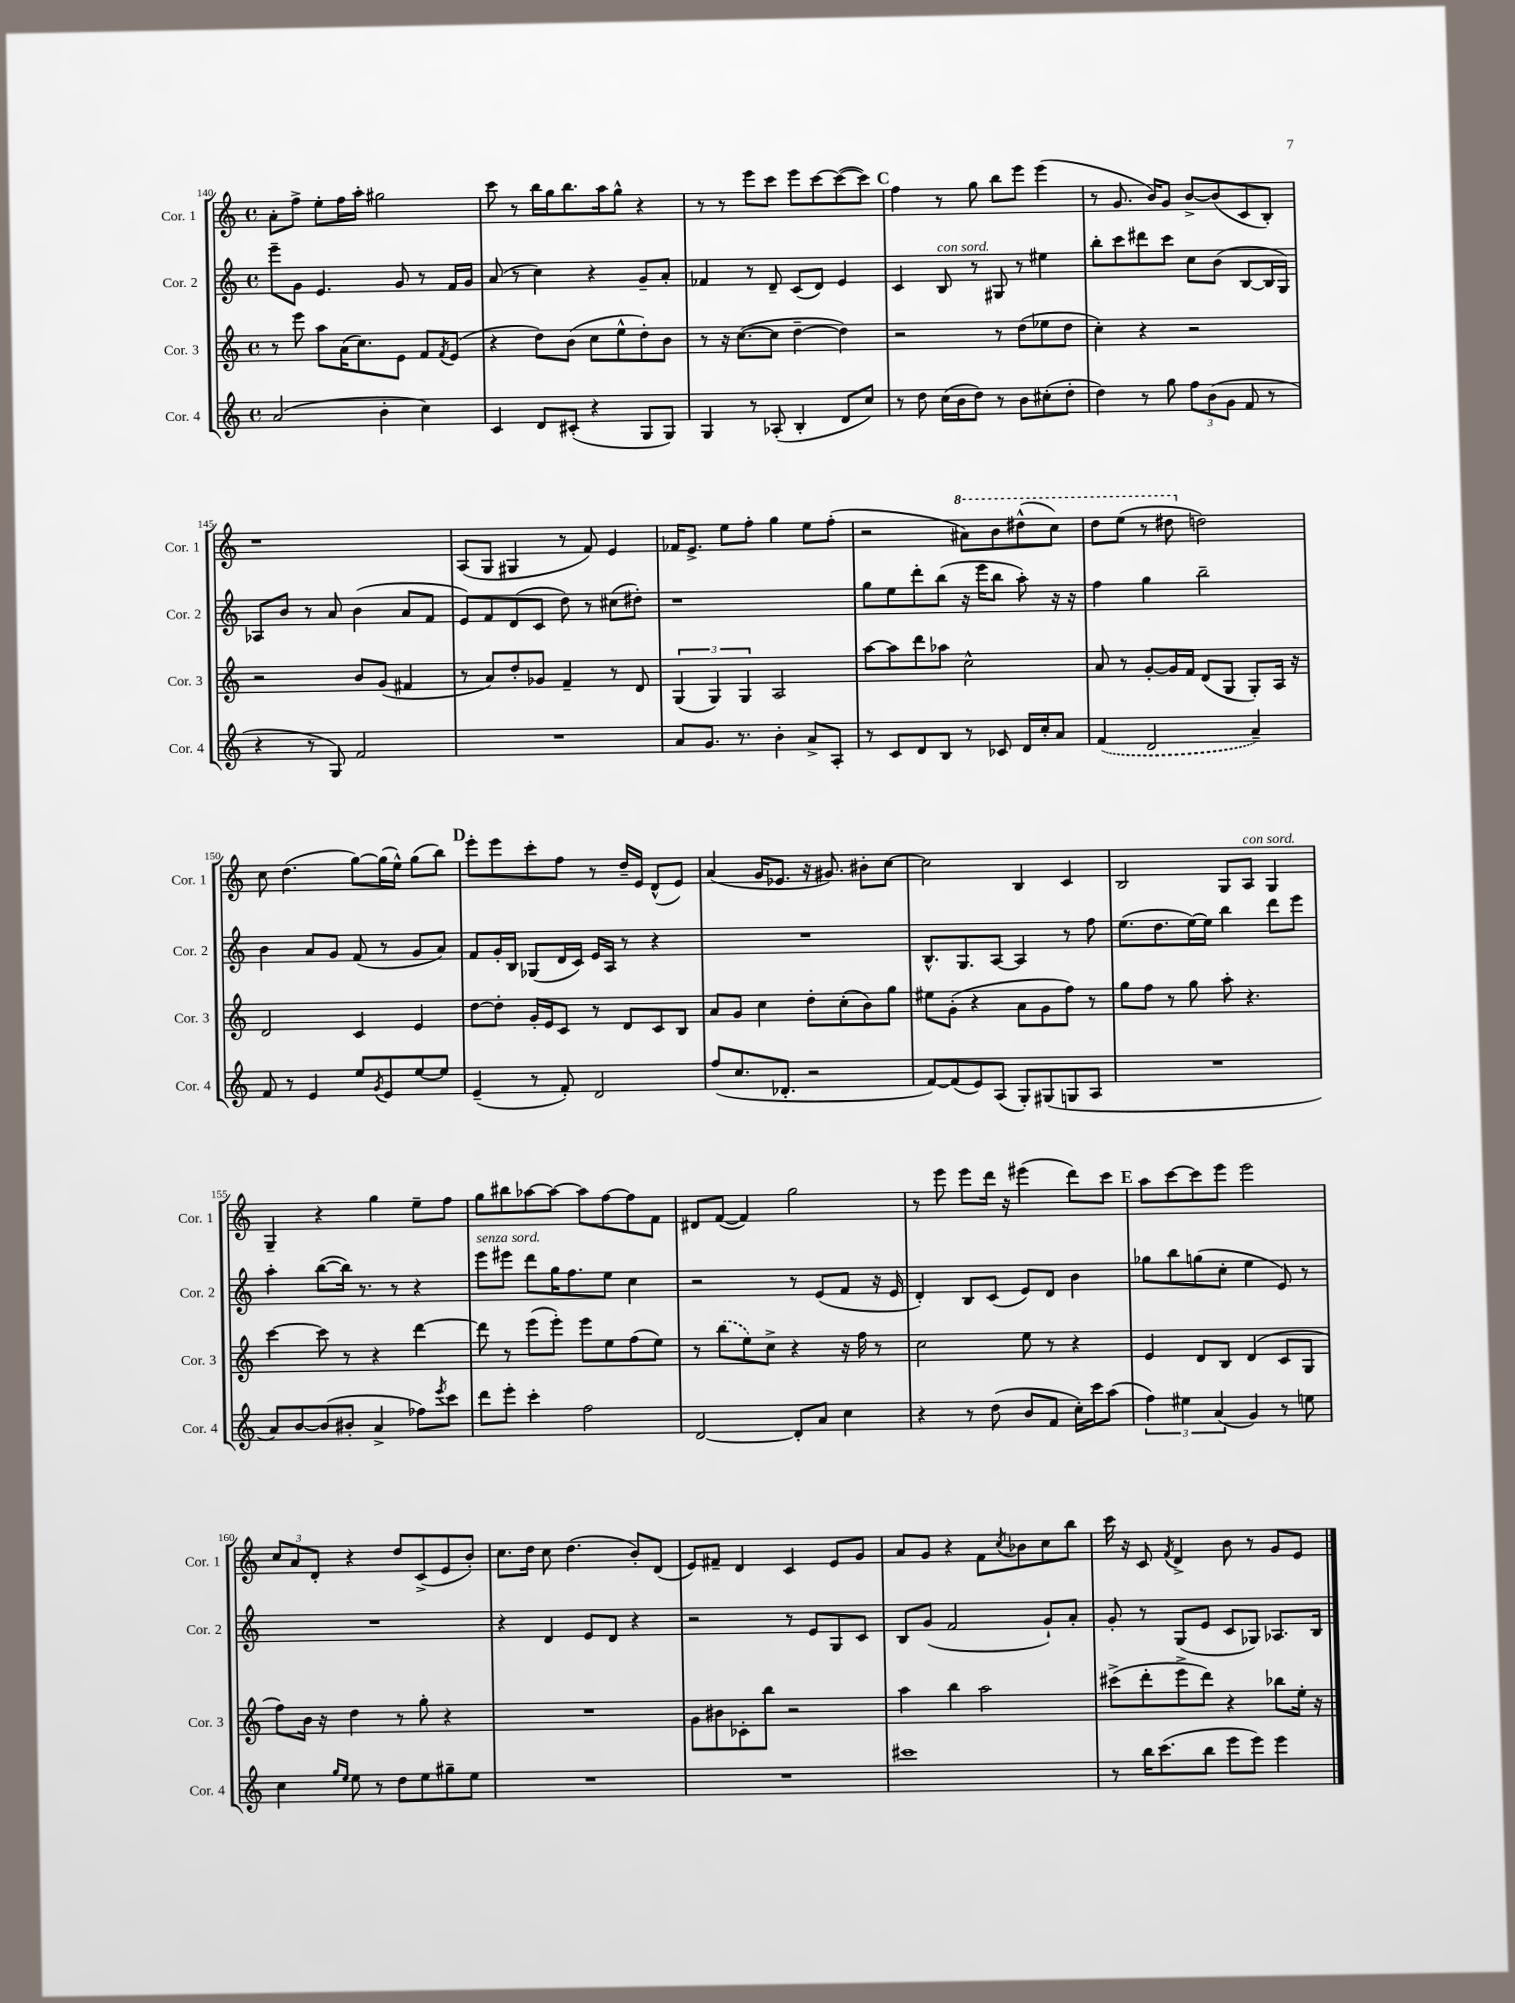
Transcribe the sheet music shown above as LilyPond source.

<<
\new StaffGroup <<
\new Staff = "s0" \with { instrumentName = "Cor. 1" shortInstrumentName = "Cor. 1" } {
    \clef treble \key c \major \defaultTimeSignature \time 4/4
    a'8-. f''8-> e''8-. f''16 a''16-. gis''2 |
    c'''8 r8 b''16 g''16 b''8. a''16 g''8-^ r4 |
    r8 r8 e'''8 c'''8 e'''8 c'''8~ c'''8~( c'''8) |
    \mark \markup { \bold "C" } f''4 r8 g''8 b''8 e'''8 e'''4( |
    r8 g'8. b'16) g'8 b'8~-> b'8( c'8 b8-.) |
    r1 |
    a8( g8 gis4 r8 f'8) e'4 |
    fes'16 e'8.-> e''8 f''8-. g''4 e''8 f''8-.( |
    r2 \ottava #1 ais''8) b''8 dis'''8-^( c'''8) |
    d'''8 e'''8( r8 dis'''8 \ottava #0 d''!2) |
    c''8 d''4.( g''8~) g''16( e''16-^) g''8( b''8) |
    \mark \markup { \bold "D" } e'''8-. e'''8 c'''8-. f''8 r8 d''16-- e'16 d'8-^( e'8) |
    a'4( g'16 ees'8. r16 gis'8.) bis'8-. c''8~ |
    c''2 b4 c'4 |
    b2 g8 a8^\markup { \italic "con sord." } g4 |
    g4-- r4 g''4 e''8-- f''8 |
    g''8 bis''8 aes''8~ aes''8~ aes''8 f''8~ f''8 f'8 |
    dis'8 f'8~( f'4) g''2 |
    r8 e'''8 e'''8 d'''16 r16 eis'''4( d'''8) c'''8 |
    \mark \markup { \bold "E" } a''8 c'''8~ c'''8 e'''8 e'''2 |
    \tuplet 3/2 { c''8 a'8 d'8-. } r4 d''8 c'8->( e'8 b'8-.) |
    c''8. d''16 c''8 d''4.( b'8-.) d'8( |
    e'8) fis'8-- d'4 c'4 e'8 g'8 |
    a'8 g'8 r4 f'8 \acciaccatura { c''8 } bes'8 c''8 b''8 |
    c'''16 r16 c'8 \acciaccatura { f'8 } d'4-> b'8 r8 g'8 e'8 \bar "|." |
}
\new Staff = "s1" \with { instrumentName = "Cor. 2" shortInstrumentName = "Cor. 2" } {
    \clef treble \key c \major \defaultTimeSignature \time 4/4
    e'''8-- g'8 e'4. g'8 r8 f'16 g'16 |
    a'8( r8 c''4) r4 g'8-- a'8-. |
    fes'4 r8 d'8-- c'8( d'8) e'4 |
    \mark \markup { \bold "C" } c'4 b8^\markup { \italic "con sord." } r8 gis8 r8 eis''4 |
    b''8-. c'''8 dis'''8 c'''8 c''8 b'8( b8~ b16 g16) |
    aes8 b'8 r8 a'8 b'4( a'8 f'8 |
    e'8) f'8 d'8( c'8 d''8) r8 cis''8( dis''8-.) |
    r1 |
    g''8 e''8 d'''8-. b''8( r16 e'''16 b''8 a''8-.) r16 r16 |
    f''4 g''4 b''2-- |
    b'4 a'8 g'8 f'8( r8 g'8 a'8) |
    \mark \markup { \bold "D" } f'8 g'16-. b16 ges8( d'16 c'16) e'16 a16 r8 r4 |
    R1 |
    b8.-^ g8. a8~ a4 r8 f''8 |
    e''8.( d''8. e''16~) e''16 b''4 d'''8 e'''8 |
    a''4-. b''8~( b''16) r8. r8 r4 |
    e'''8^\markup { \italic "senza sord." } eis'''8 d'''8 g''16 f''8. e''8 c''4 |
    r2 r8 e'8( f'8 r16 e'16 |
    d'4-.) b8 c'8( e'8) d'8 b'4 |
    \mark \markup { \bold "E" } ges''8 b''8 g''8( c''8-. e''4 e'8) r8 |
    R1 |
    r4 d'4 e'8 d'8 r4 |
    r2 r8 e'8 g8 c'8 |
    b8 g'8( f'2 g'8-!) a'8-. |
    g'8-. r8 g8( e'8 c'8 ges8) aes8. b16 \bar "|." |
}
\new Staff = "s2" \with { instrumentName = "Cor. 3" shortInstrumentName = "Cor. 3" } {
    \clef treble \key c \major \defaultTimeSignature \time 4/4
    r8 e'''8 a''8 a'16( c''8.) e'8 f'8 \acciaccatura { f'8 } e'8( |
    r4 d''8) b'8( c''8 e''8-^ d''8-.) b'8 |
    r8 r16 c''8.~( c''8 d''4~-- d''4) |
    \mark \markup { \bold "C" } r2 r8 d''8( ees''8 d''8 |
    c''4-.) r4 r2 |
    r2 b'8 g'8( fis'4 |
    r8 a'8) d''8-. ges'8 f'4-- r8 d'8 |
    \tuplet 3/2 { g4( g4) g4 } a2 |
    a''8~ a''8 d'''8 aes''8 c''2-^ |
    a'8 r8 g'8~-. g'16 f'16 d'8( g8 g8-.) a16 r16 |
    d'2 c'4 e'4 |
    \mark \markup { \bold "D" } d''8~ d''8-. g'16-. e'16 c'8 r8 d'8 c'8 b8 |
    a'8 g'8 c''4 d''8-. c''8-.( b'8) g''8 |
    eis''8 g'8-.( r4 a'8 g'8 f''8) r8 |
    g''8 f''8 r8 g''8 a''8-. r4. |
    c'''4~ c'''8 r8 r4 d'''4~ |
    d'''8 r8 e'''8( e'''8-.) e'''8 e''8 f''8( e''8) |
    r8 \once \slurDashed b''8( e''8) c''8-> r4 r16 f''16 r8 |
    c''2 e''8 r8 r4 |
    \mark \markup { \bold "E" } e'4 d'8 b8 d'4( c'8 g8 |
    f''8) b'16 r16 d''4 r8 g''8-. r4 |
    R1 |
    g'8 bis'8 ces'8-. b''8 r2 |
    a''4 b''4 a''2 |
    cis'''8->( d'''8-. e'''8-> d'''8) r4 bes''8 e''16-. r16 \bar "|." |
}
\new Staff = "s3" \with { instrumentName = "Cor. 4" shortInstrumentName = "Cor. 4" } {
    \clef treble \key c \major \defaultTimeSignature \time 4/4
    a'2( b'4-. c''4) |
    c'4 d'8 cis'8-.( r4 g8 g8) |
    g4 r8 aes8-.( b4-. d'8 c''8) |
    \mark \markup { \bold "C" } r8 d''8 c''16( b'16 d''8) r8 b'8 cis''8-.( d''8-. |
    d''4) r8 g''8 \tuplet 3/2 { f''8 b'8( g'8 } f'8 r8 |
    r4 r8 g8) f'2 |
    R1 |
    a'8 g'8. r8. b'4-. a'8-> a8-. |
    r8 c'8 d'8 b8 r8 ces'8 d'16 c''16-. a'8 |
    \once \slurDashed f'4( d'2 a'4--) |
    f'8 r8 e'4 e''8 \acciaccatura { g'8 } e'8 e''8~ e''8 |
    \mark \markup { \bold "D" } e'4--( r8 f'8-.) d'2 |
    f''8( c''8. des'8.-. r2 |
    f'8~) f'8( e'8) a8( g8-.) gis8( g8 a8 |
    R1 |
    a'8) b'8~ b'8( bis'8-. a'4-> fes''8) \acciaccatura { e'''8 } c'''8 |
    d'''8 e'''8-. c'''4-. f''2 |
    d'2~ d'8-. a'8 c''4 |
    r4 r8 d''8( b'8 f'8 c''16-.) c'''16 a''8( |
    \mark \markup { \bold "E" } \tuplet 3/2 { f''4) eis''4 a'4( } g'4) r8 e''8 |
    c''4 \grace { g''16 e''16 } e''8 r8 d''8 e''8 gis''8-- e''8 |
    R1 |
    R1 |
    cis'''1 |
    r8 b''16 c'''8.( b''8 e'''8 e'''8) e'''4 \bar "|." |
}
>>
>>
\layout { \context { \Score currentBarNumber = #140 } }
